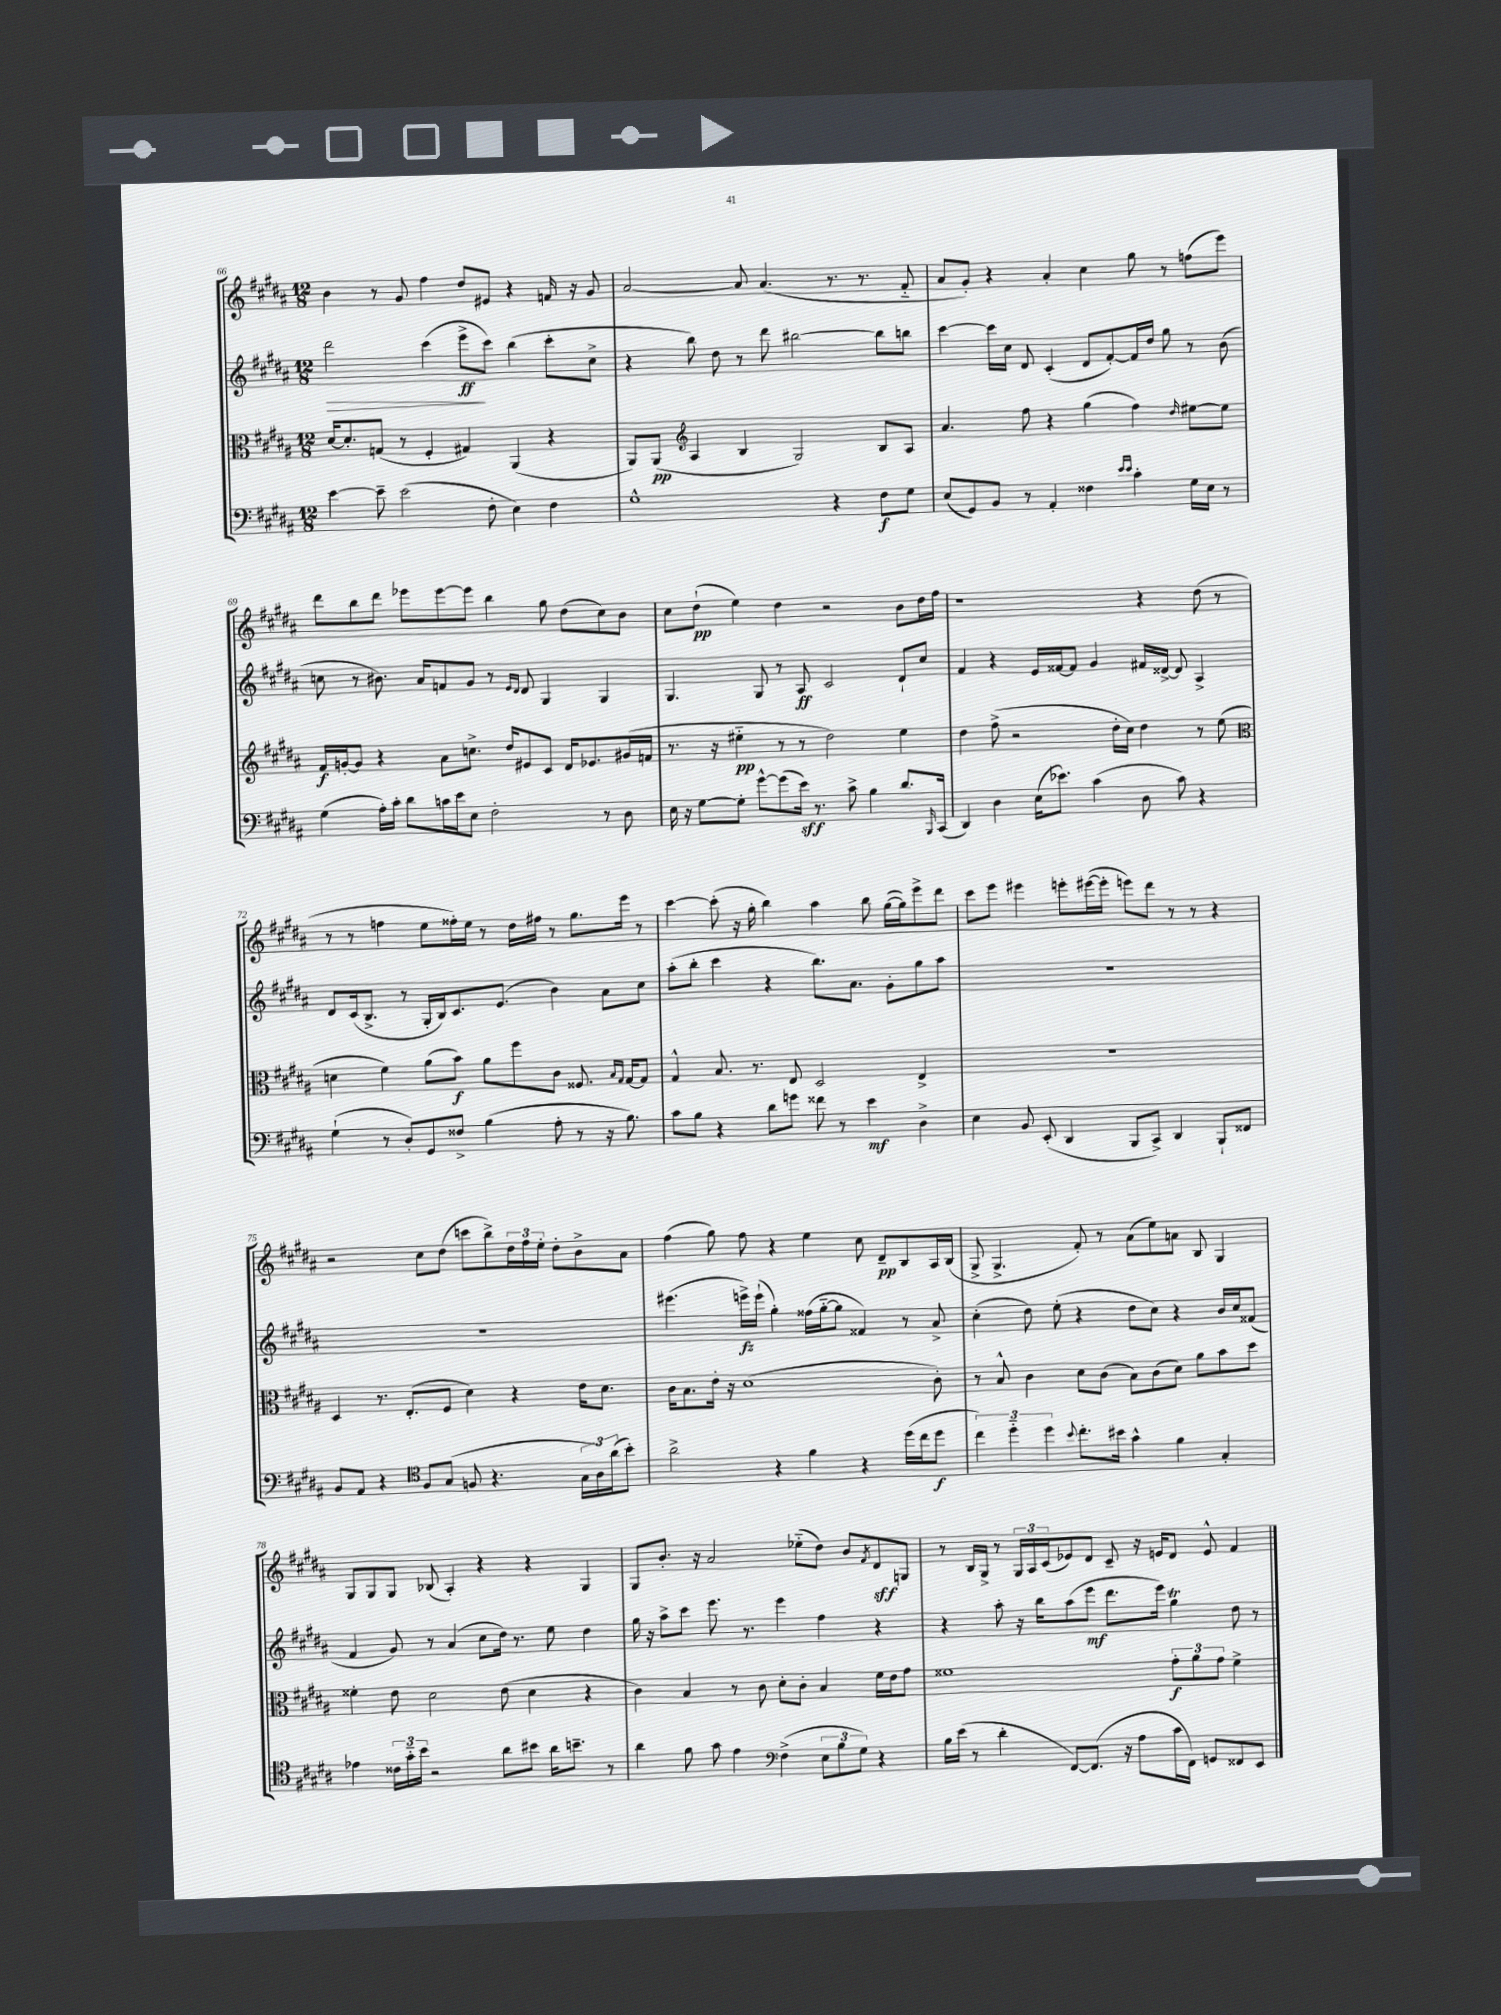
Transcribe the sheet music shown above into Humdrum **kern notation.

**kern	**kern	**kern	**kern
*staff4	*staff3	*staff2	*staff1
*clefF4	*clefC3	*clefG2	*clefG2
*k[f#c#g#d#a#]	*k[f#c#g#d#a#]	*k[f#c#g#d#a#]	*k[f#c#g#d#a#]
*M12/8	*M12/8	*M12/8	*M12/8
[4e	[16d#	2ddd#	4b
.	8.d#']	.	.
8e~]	(8G	.	8r
(2e	8r	.	8g#
.	4F#'	(4ccc#	4ff#
.	4G#)	8eee^	8dd#
8F#'	.	8ccc#)	8e#
4E)	(4AA#	(4bb	4r
4F#	4r	8ccc#'	16f
.	.	.	16r
.	.	8cc#^	8g#
=	=	=	=
1G#^^	8AA#)	4r	[2a#
.	(8AA#	.	.
*	*clefG2	*	*
.	4A#	8bb)	.
.	.	8dd#	.
.	4B	8r	8a#]
.	.	8ddd#	(4.a#
.	2G#)	[2bb#	.
4r	.	.	8.r
.	.	.	8.r
8F#	8B	8bb#]	.
8G#	8A#	8bb	8f#'~
=	=	=	=
(8E	4.a#	[4ccc#	8a#
8GG#)	.	.	8g#')
8BB	.	16ccc#]	4r
.	.	16cc#	.
8r	8ff#	8d#	.
4AA#'	4r	(4c#'	4a#'
4F##	(4gg#	8d#	4cc#
.	.	[8f#')	.
16qqe	.	.	.
16qqe	.	.	.
4c#'	4ff#)	16f#]	8gg#
.	.	16dd#	.
.	.	8gg#	8r
.	16qqdd#	.	.
16G#	[8ee#	8r	(8ff
16E	.	.	.
8r	8ee#]	(8b	8eee)
=	=	=	=
(4G#	16f#	8cc	8ddd#
.	[16g'	.	.
.	8g]	8r	8bb
16A#')	4r	8.b#)	8ddd#
16c#'	.	.	.
8d#	.	.	8eee-
.	.	16a#	.
16c	8a#	8f	[8eee-
16e	.	.	.
8E	8.cc^	8g#	8eee-]
2F#'	.	8r	4bb
.	16dd#	.	.
.	.	16qqe	.
.	.	16qqd#	.
.	8e#	8d#	.
.	8c#	4G#	8gg#
.	16d#	.	(8dd#
.	8.e-	.	.
8r	.	4G#	8cc#)
8D#	(16g#	.	8b
.	16f	.	.
=	=	=	=
16E	8.r	4.G#	8cc#
16r	.	.	.
[8G#	.	.	(8dd#`
.	16r	.	.
8G#']	4ee#'~	.	4ee)
[8g#^^	.	8G#	.
(8g#]	8r	8r	4dd#
16e)	8r	8A#	.
8.r	.	.	.
.	2dd#)	2c#	2r
8c#^	.	.	.
4B	.	.	.
8.d#	4ee#	8d#`	8b
.	.	8cc#	16dd#
16qqBBB	.	.	.
(16CC#	.	.	16ff#
=	=	=	=
4DD#)	4dd#	4f#	1r
4D#	(8ff#^	4r	.
.	2r	.	.
(16E	.	16e	.
8.e-)	.	[16f##	.
.	.	8f##]	.
(4c#	.	4g#	.
.	16dd#'	.	.
.	16cc#)	.	.
8D#	4dd#	16f#	4r
.	.	[16d##^	.
8c#)	.	8d##]	.
4r	8r	4A#^	(8dd#
.	(8ee	.	8r
=	=	=	=
*	*clefC3	*	*
(4G#`	4d	8d#	8r
.	.	(16c#	8r
.	.	8.B^	.
8r	4f#)	.	4ff
8D#')	.	8r	.
8GG#	(8a#	16G#'	8ee
.	.	16B)	.
8F##^	8b)	8.c#	16ff##')
.	.	.	16ee
(4B	8a#	.	8r
.	.	(8.e	.
.	8ff#	.	16dd#
.	.	.	16ff#
8A#'	8c#	4b)	8r
8r	8.F##	.	8.gg#
16r	.	8a#	.
.	16qqB	.	.
.	16qqG#	.	.
8.B)	[16G#	.	16eee
.	8G#]	8cc#	8r
=	=	=	=
8c#	4G#^^	(8aa#'	[4ccc#
8B	.	8bb'	.
4r	8.B	4ccc#	(8ccc#']
.	.	.	16r
.	8.r	.	16gg#'
8d#	.	4r	4bb)
8g	8E	.	.
8f##	2D#	8.bb)	4aa#
8r	.	.	.
.	.	8.a#	.
4e	.	.	8bb
.	.	8g#'	([16gg#
.	.	.	16gg#])
4D#^	4E^	8gg#	8eee^
.	.	8aa#	8ddd#
=	=	=	=
4E	1.r	1.r	8ccc#
.	.	.	8eee
8BB	.	.	4eee#
(8EE'	.	.	.
4DD#	.	.	8eee'
.	.	.	([16eee#
.	.	.	16eee#']
8BBB	.	.	8eee)
8CC#^)	.	.	8ddd#
4DD#	.	.	8r
.	.	.	8r
8BBB`	.	.	4r
8FF##	.	.	.
=	=	=	=
8BB	4D#	1.r	2r
8AA#	.	.	.
4r	8.r	.	.
.	(8.E'	.	.
*clefC4	*	*	*
8F#	.	.	8cc#
(8G#	8F#	.	(8dd#
8F	4d#)	.	8ccc
4.r	.	.	8bb^)
.	4r	.	24dd#
.	.	.	24ff#
.	.	.	24ee'
.	.	.	8dd#'
24G#	16e	.	8b^
24A#)	.	.	.
.	8.d#	.	.
(24a#	.	.	.
8b')	.	.	8a#
=	=	=	=
2a#^	16c#	(4.eee#	(4ff#
.	8.B	.	.
.	16e'	.	8gg#)
.	16r	.	.
.	(1d#	16eee^)	8ff#
.	.	(16eee`	.
4r	.	4gg#')	4r
4f#	.	(16ff##	4ee
.	.	[16gg#'~	.
.	.	8gg#]	.
4r	.	4f##)	8cc#
.	.	.	8d#~
(16dd#	.	8r	8B
16cc#	.	.	.
8dd#	8c#')	8a#^	16A#
.	.	.	(16B
=	=	=	=
6cc#)	8r	(4cc#'	8G#^
.	8B^^	.	4.G#^
6dd#'~	.	.	.
.	4c#	8dd#)	.
6dd#	.	.	.
.	.	(8ee'	.
8qqb	.	.	.
8.cc#'	8d#	4r	8f#')
.	(8c#	.	8r
16b#	.	.	.
4g#^^	8B)	8dd#	(8a#
.	(8c#	8cc#)	8ee)
4f#	8d#)	4r	8a
.	8a#	.	8B
4G#'	8b	16b	4G#
.	.	16cc#	.
.	8dd#	(8f##	.
=	=	=	=
4e-	4f##'	4f#	8G#
.	.	.	8G#
24c##	8e	8g#)	8G#
24g#'~	.	.	.
24b	.	.	.
2r	2d#	8r	(8B-
.	.	(4a#	4A#')
.	.	8cc#	4r
8a#	(8e	16dd#)	.
.	.	8.r	.
8b#	4d#	.	4r
16a#	.	8ee	.
8.b~	.	.	.
.	4r	4dd#	4G#
8r	.	.	.
=	=	=	=
4a#	4c#)	16gg#	8G#
.	.	16r	.
.	.	8aa#^	8.b'
8f#	4B	8ccc#	.
.	.	.	16r
8g#	.	8.eee	2a#
4e	8r	.	.
.	.	8.r	.
.	8c#	.	.
*clefF4	*	*	*
(4F#^	8d#'	4eee	.
.	8c#'	.	(8ee-'~
12E	4B	4ff#	8dd#)
12B	.	.	.
.	.	.	8b
12G#)	.	.	.
.	.	.	8qf#
4r	16f#	4r	8d#
.	16e	.	.
.	8g#	.	8G
=	=	=	=
16B	1f##	4r	8r
(16e	.	.	.
8r	.	.	16B
.	.	.	16G#^
4d#'	.	8aa#'	8r
.	.	16r	24G#
.	.	.	24A#
.	.	16bb	.
.	.	.	(24c#
[8FF#)	.	(8aa#	8e-)
(8.FF#]	.	8eee	8d#
.	.	8.ddd#	8c#~
16r	.	.	.
8A#	.	.	16r
.	.	16eee)	16e
16c#	12g#'	4gg#	8d#
16FF#)	.	.	.
.	12a#	.	.
8GG	.	.	8e^^
.	12g#	.	.
8FF##	4f##^	8dd#	4f#
8EE	.	8r	.
==	==	==	==
*-	*-	*-	*-
